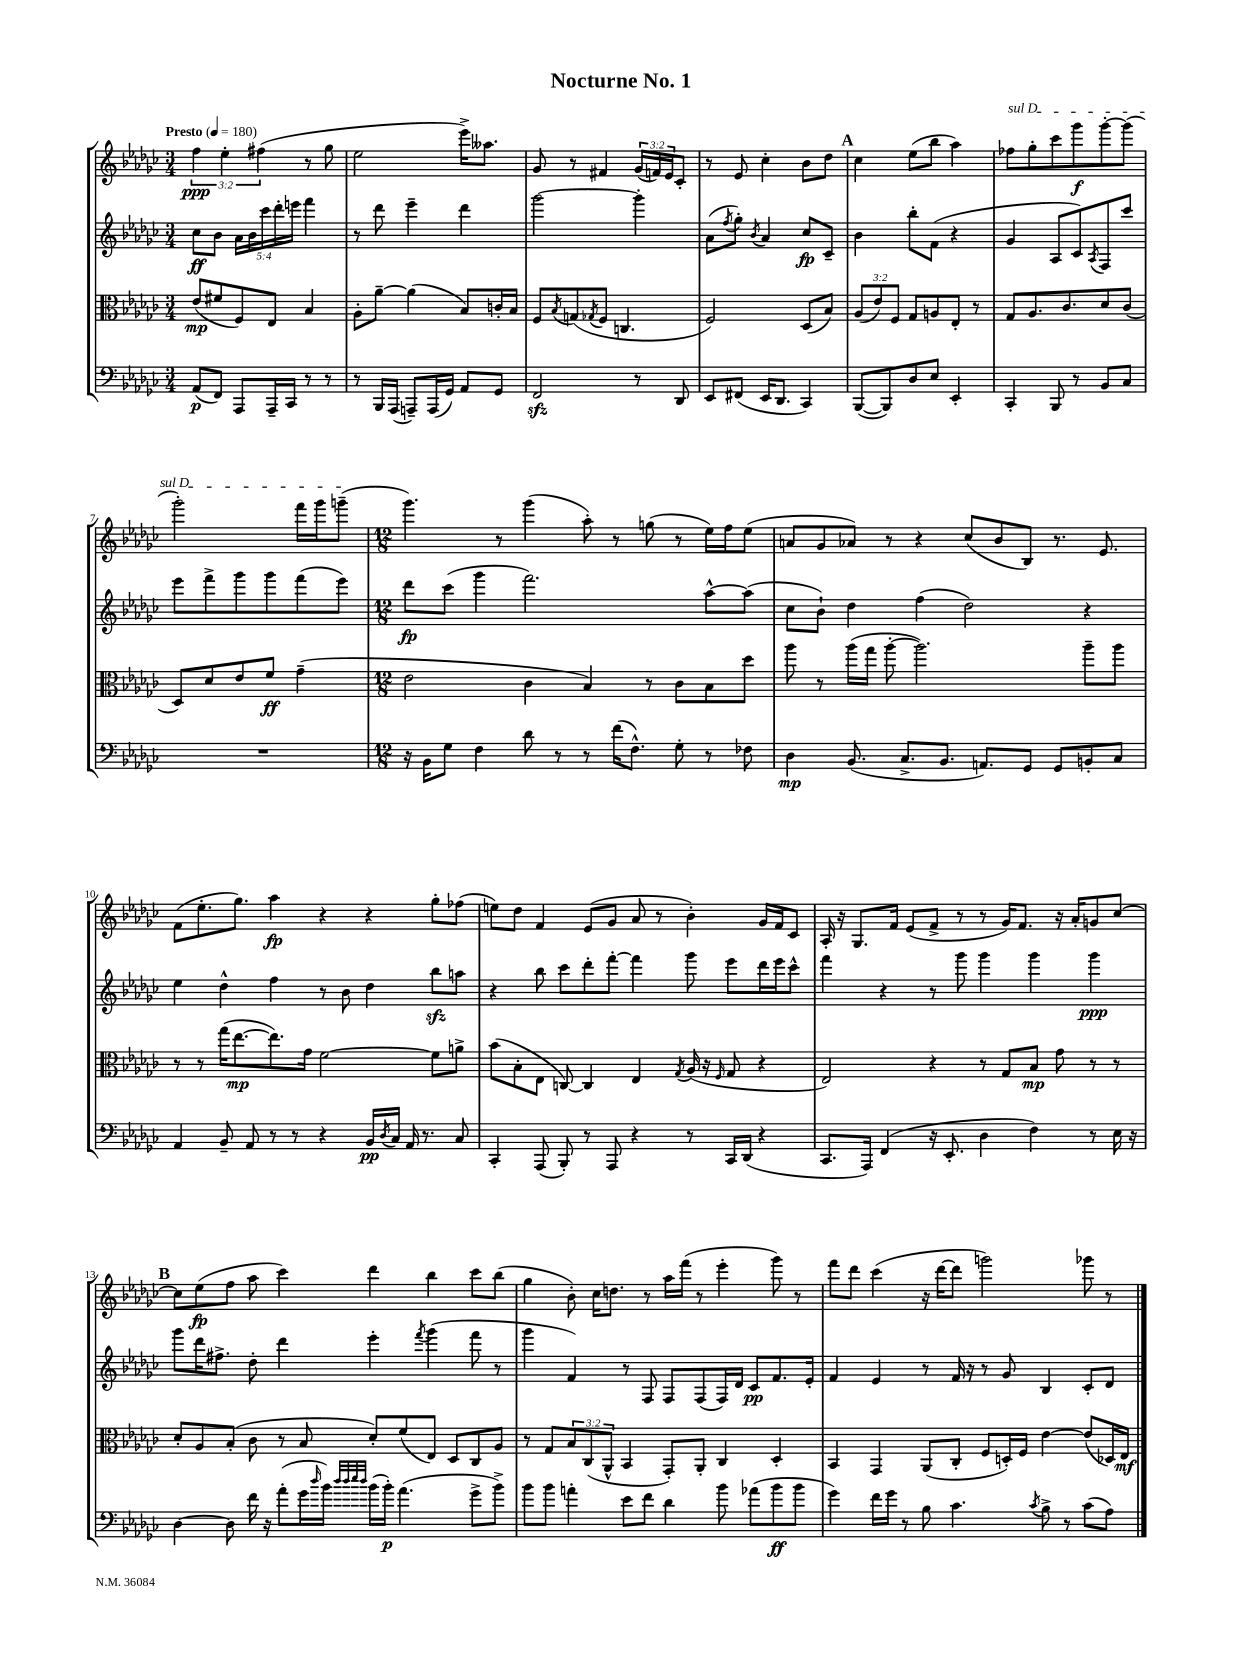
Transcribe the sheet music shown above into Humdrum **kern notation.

**kern	**kern	**kern	**kern
*staff4	*staff3	*staff2	*staff1
*clefF4	*clefC3	*clefG2	*clefG2
*k[b-e-a-d-g-c-]	*k[b-e-a-d-g-c-]	*k[b-e-a-d-g-c-]	*k[b-e-a-d-g-c-]
*M3/4	*M3/4	*M3/4	*M3/4
*MM180	*MM180	*MM180	*MM180
(8AA-/L	(8e-/L	8cc-\L	6ff\
8FF/J)	8f#/	8b-\J	.
.	.	.	6ee-'\
8AAA-/L	8F/)	20a-\LL	.
.	.	20b-\	.
.	.	.	(6ff#\
.	.	20ccc-\	.
16AAA-~/L	8E-/J	.	.
.	.	20ddd-'\	.
16CC-/JJ	.	.	.
.	.	20eee\JJ	.
8r	4B-/	4fff\	8r
8r	.	.	8gg-\
=	=	=	=
8r	8A-'\L	8r	2ee-\
16BBB-/LL	[8a-~\J	8ddd-\	.
(16AAA-/JJ	.	.	.
8AAA~/L)	(4a-\]	4eee-~\	.
(16AAA/L	.	.	.
16GG-/JJ)	.	.	.
8AA-/L	8B-/L)	4ddd-\	16eee-^\LK)
.	.	.	8.aa--\J
8GG-/J	16c'/L	.	.
.	16B-/JJ	.	.
=	=	=	=
2FF/	8F/L	[2ggg-\	8g-/
.	8qB-/	.	.
.	(8G/	.	8r
.	8qG-/	.	.
.	8F/J	.	4f#/
.	4.C/	.	.
8r	.	4ggg-'\]	(24g-/LL
.	.	.	24f/)
.	.	.	24e-/J
8DD-/	.	.	8c-'/J
=	=	=	=
8EE-/L	2F/)	(8a-\L	8r
.	.	8qff/	.
(8FF#/J	.	8gg-'\J)	8e-/
.	.	8qb-/	.
16EE-/LK	.	4a-/	4cc-'\
8.DD-/J	.	.	.
4CC-/)	(8D-/L	8cc-/L	8b-\L
.	8B-/J)	8c-~/J	8dd-\J
=	=	=	=
([8BBB-/L	(12A-/L	4b-\	4cc-\
.	12e-/)	.	.
8BBB-/])	.	.	.
.	12F/J	.	.
8D-/	8G-/L	8bb-'\L	(8ee-\L
8E-/J	8A/	(8f\J	8bb-\J
4EE-'/	8E-'/J	4r	4aa-\)
.	8r	.	.
=	=	=	=
4CC-'/	8G-/L	4g-/	8ff-\L
.	8.A-/	.	8gg-'\
8BBB-/	.	8A-/L	8ccc-\
.	8.c-/	.	.
8r	.	8c-/)	8ggg-\
.	.	8qA-/	.
8BB-/L	8d-/	8F/	[8ggg-'\
8C-/J	(8c-/J	8ccc-/J	(8ggg-\]J
=	=	=	=
2.r	8D-/L)	8eee-\L	2ggg-'\)
.	8d-/	8fff^\	.
.	8e-/	8ggg-\	.
.	8f/J	8ggg-\	.
.	(4g-~\	(8fff\	16fff\LL
.	.	.	16ggg-\J
.	.	8eee-\J)	(8ggg~\J
=	=	=	=
*M12/8	*M12/8	*M12/8	*M12/8
16r	2e-\	8ddd-\L	4.ggg-\)
16BB-\LK	.	.	.
8G-\J	.	(8ccc-\J	.
4F\	.	4ggg-\	.
.	.	.	8r
8d-\	4c-\	2.fff\)	(4ggg-\
8r	.	.	.
8r	4B-/)	.	8aa-'\)
(16f\LK	.	.	8r
8.F^^\J)	.	.	.
.	8r	.	(8gg\
8G-'\	8c-\L	.	8r
8r	8B-\	[8aa-^^\L	16ee-\LL)
.	.	.	16ff\J
8F-\	8dd-\J	(8aa-\]J	(8ee-\J
=	=	=	=
4D-\	8aa-\	8cc-\L	8a/L
.	8r	8b-`\J)	8g-/
(8.BB-/	(16aa-\LL	4dd-\	8a-/J)
.	16gg-\JJ	.	.
.	[8aa-'\	.	8r
8.C-^/L	.	.	.
.	2.aa-\])	(4ff\	4r
8.BB-/J	.	.	.
.	.	2dd-\)	(8cc-/L
8.AA/L)	.	.	.
.	.	.	8b-/
8GG-/J	.	.	8B-/J)
8GG-/L	.	.	8.r
8BB'/	8aa-~\L	4r	.
.	.	.	8.e-/
8C-/J	8aa-\J	.	.
=	=	=	=
4AA-/	8r	4ee-\	(8f\L
.	8r	.	8.ee-'\
8BB-~/	(16gg-\LK	4dd-^^\	.
.	[8.ee-\	.	8.gg-\J)
8AA-/	.	.	.
8r	8.ee-\])	4ff\	4aa-\
8r	.	.	.
.	16g-\Jk	.	.
4r	[2f\	8r	4r
.	.	8b-\	.
16BB-/LL	.	4dd-\	4r
8qD-/	.	.	.
16C-/JJ	.	.	.
16AA-/	.	.	.
8.r	.	.	.
.	8f\]L	8bb-\L	8gg-'\L
8C-/	8a^\J	8aa\J	(8ff-\J
=	=	=	=
4CC-'/	(8b-\L	4r	8ee\L)
.	8B-'\	.	8dd-\J
(8AAA-/	8E-\J	8bb-\	4f/
8BBB-'/)	[8C/)	8ccc-\L	.
8r	4C/]	8ddd-'\	(8e-/L
8AAA-/	.	[8fff'\J	8g-/J
4r	4E-/	4fff\]	8a-/
.	.	.	8r
.	8qG-/	.	.
8r	(16A-/	8ggg-\	4b-'\)
.	16r	.	.
.	16qqF/	.	.
16CC-/LL	8G-/	8eee-\L	.
(16DD-/JJ	.	.	.
4r	4r	16ddd-\L	16g-/LL
.	.	16eee-\J	16f/J
.	.	8ccc-^^\J	8c-/J
=	=	=	=
8.CC-/L	2E-/)	4fff\	16A-'/
.	.	.	16r
.	.	.	8.G-/L
16AAA-/Jk)	.	.	.
(4FF/	.	4r	.
.	.	.	16f/Jk
.	.	.	(8e-/L
16r	4r	8r	8f^/J
8.EE-'/	.	.	.
.	.	8ggg-\	8r
4D-\	8r	4ggg-\	8r
.	8G-/L	.	16g-/LK)
.	.	.	8.f/J
4F\)	8B-/J	4ggg-\	.
.	8g-\	.	16r
.	.	.	16a-'/LK
8r	8r	4ggg-\	8g/
16E-\	8r	.	[8cc-/J
16r	.	.	.
=	=	=	=
[4D-\	8d-'/L	8ggg-\L	8cc-\]L
.	8A-/	16ddd-\K	(8ee-\
.	.	8.ff#^\J	.
8D-\]	(8B-'/J	.	8ff\J
16f\	8c-\	8dd-'\	8aa-\
16r	.	.	.
(8a-'\L	8r	4ddd-\	4ccc-\)
16g-\L	8B-/	.	.
16qqdd-/	.	.	.
16b-\JJ)	.	.	.
32qqdd-/LLL	.	.	.
32qqdd-/	.	.	.
32qqee-/	.	.	.
32qqdd-/JJJ	.	.	.
(16b-\LL	8d-'/L)	4eee-'\	4ddd-\
16b-'\JJ)	.	.	.
(4.a-\	(8f/	.	.
.	.	8qfff/	.
.	8E-/J)	(4ggg-\	4bb-\
.	8D-/L	.	.
8g-^\L	8C-/	8fff\	8ccc-\L
8b-^\J)	8A-/J	8r	(8bb-\J
=	=	=	=
8b-\L	8r	4ggg-\	4gg-\
8b-\J	8G-/L	.	.
4a'\	12B-/	4f/)	8b-'\)
.	(12C-/	.	.
.	.	.	16cc-\LK
.	12AA-^^/J	.	.
.	.	.	8.dd\J
8e-\L	4BB-/	8r	.
8f\J	.	8F/	8r
4d-\	8GG-'/L)	8F/L	16aa-\LL
.	.	.	(16fff\JJ
.	8AA-'/J	(8F/	8r
8b-\	4C-/	16F/L)	4eee-'\
.	.	16d-/JJ	.
(8a-\L	.	8c-/L	.
8b-\	4D-'/	8.f/	8ggg-\)
8b-\J	.	.	8r
.	.	16e-'/Jk	.
=	=	=	=
4g-\)	4BB-/	4f/	8fff\L
.	.	.	8ddd-\J
16f\LL	4GG-/	4e-/	(4ccc-\
16g-\JJ	.	.	.
8r	.	.	.
8B-\	(8AA-/L	8r	16r
.	.	.	[16ddd-\LK
4.c-\	8C-'/J	16f/	8ddd-\]J
.	.	16r	.
.	8F/L	8r	2ggg\)
.	16D'/L)	8g-/	.
.	16F/JJ	.	.
8qc-/	.	.	.
8B-^\	[4e-\	4B-/	.
8r	.	.	.
(8c-\L	(8e-/]L	8c-'/L	8ggg-\
8A-\J)	16D-/L)	8d-/J	8r
.	16E-/JJ	.	.
==	==	==	==
*-	*-	*-	*-
